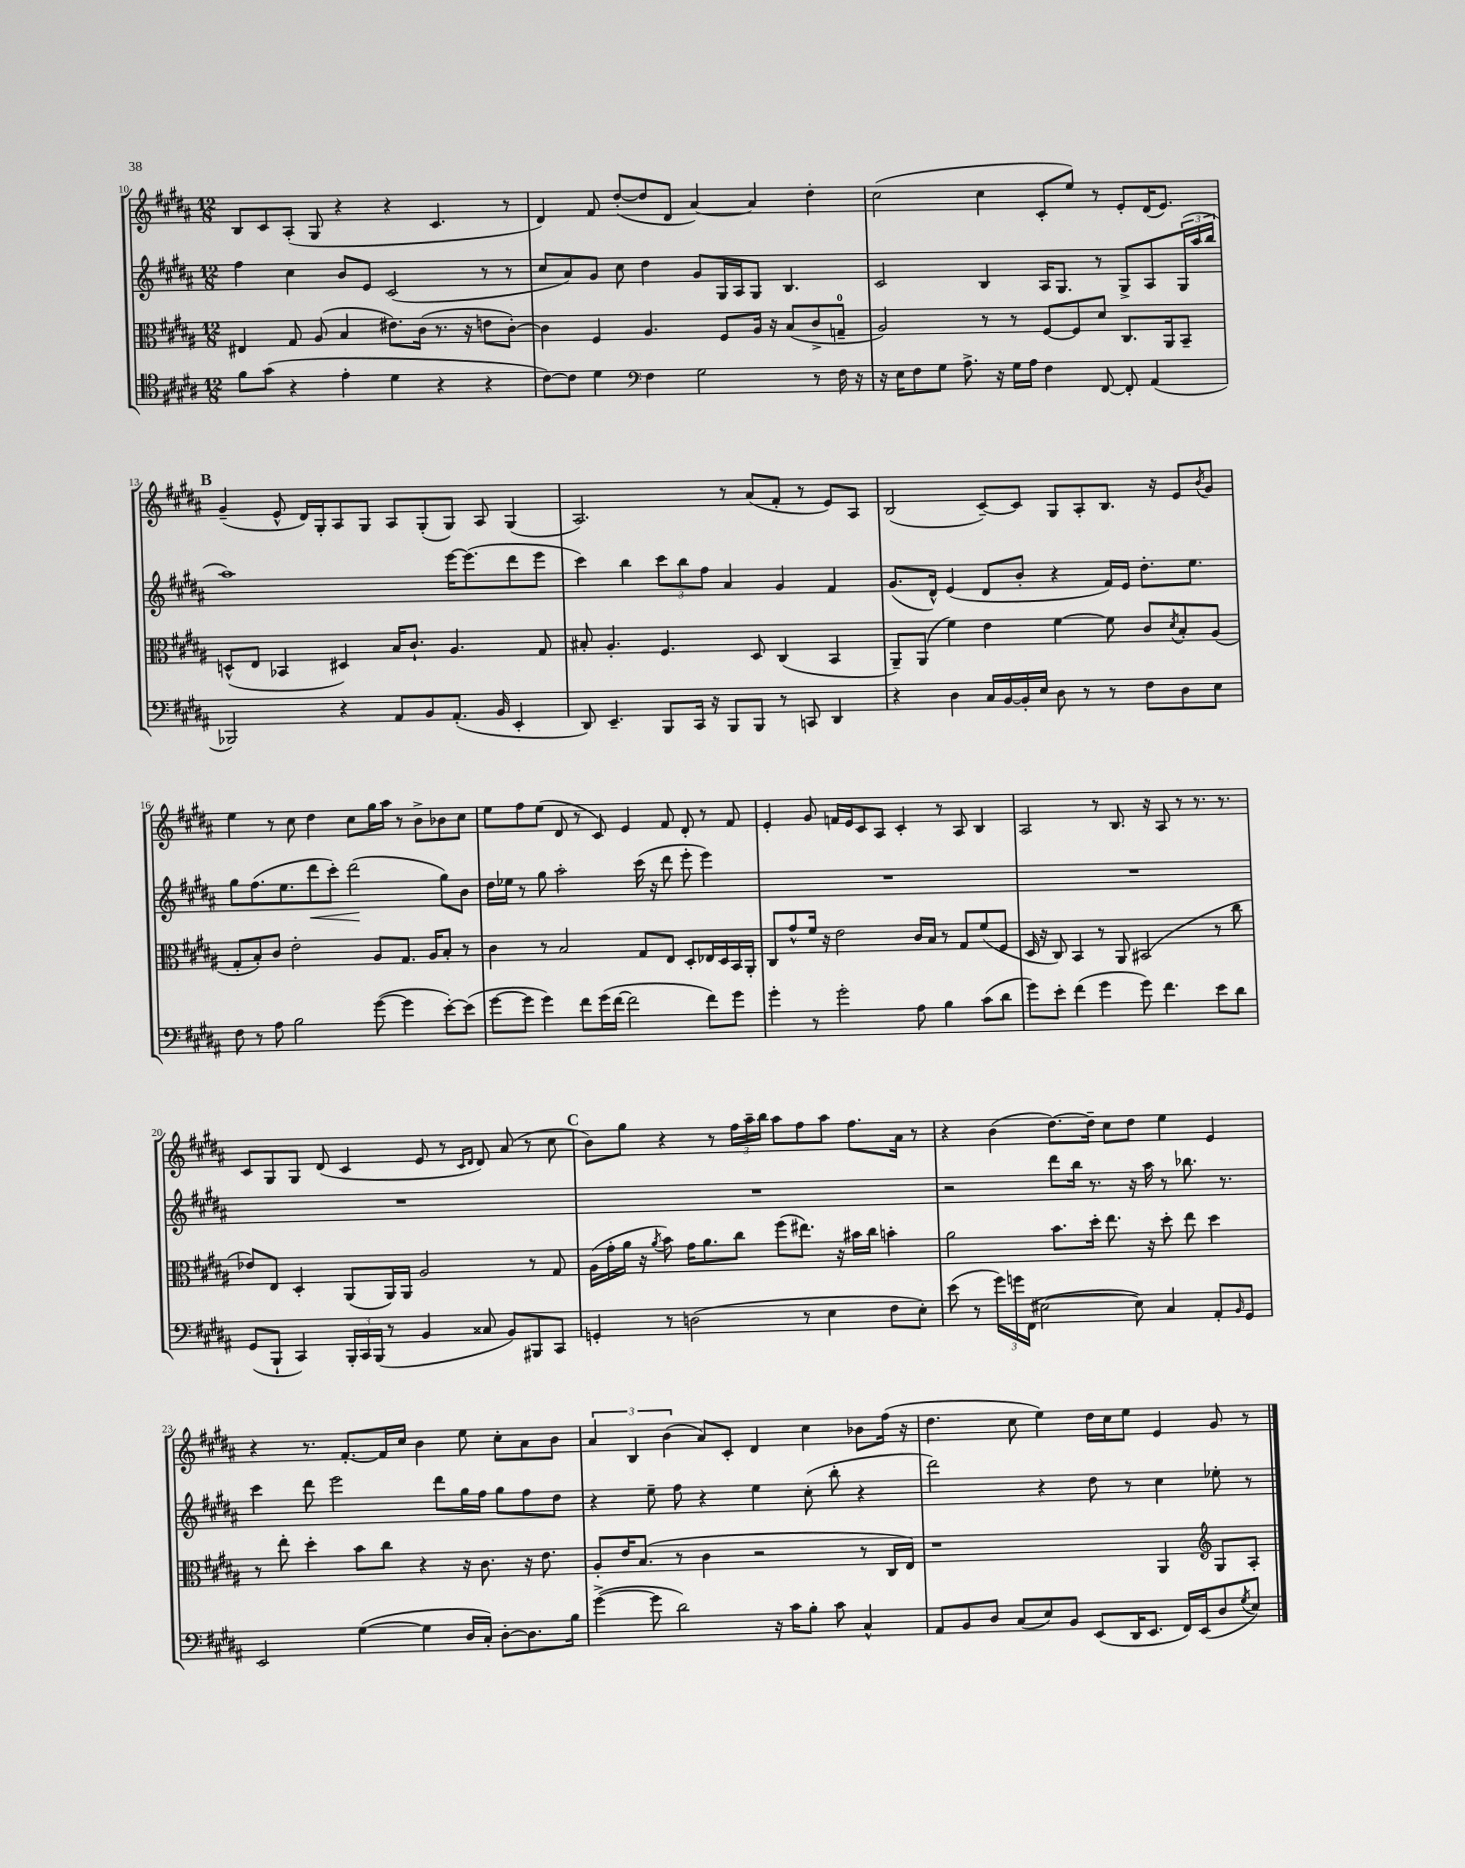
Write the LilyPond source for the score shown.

<<
\new StaffGroup <<
\new Staff = "s0" {
    \clef treble \key b \major \numericTimeSignature \time 12/8
    b8 cis'8 ais8-.( gis8 r4 r4 cis'4. r8 |
    dis'4) fis'8 dis''8~-.( dis''8 dis'8 ais'4~) ais'4 dis''4-. |
    cis''2( cis''4 cis'8-. e''8) r8 e'8-. dis'16( e'8.) |
    \mark \markup { \bold "B" } gis'4--( e'8-^ dis'16) gis16-. ais8 gis8 ais8 gis8-.( gis8) ais8 gis4( |
    ais2.) r8 ais'8( fis'8-. r8 e'8) ais8 |
    b2( cis'8~--) cis'8 gis8 ais8-. b8. r16 e'8 \acciaccatura { b'8 } gis'8 |
    e''4 r8 cis''8 dis''4 cis''8 gis''16 ais''16 r8 b'8-> bes'8 cis''8 |
    e''8 fis''8 e''8( dis'8 r8 cis'8) e'4 fis'8 dis'8-. r8 fis'8 |
    e'4-. gis'8 f'16 e'16 cis'8 ais8 cis'4-. r8 ais8 b4 |
    ais2 r8 b8. r16 ais8 r8 r8. r8. |
    cis'8 gis8 gis8 dis'8( cis'4 e'8 r8 \grace { cis'16 dis'16 } dis'8) ais'8( r8 cis''8 |
    \mark \markup { \bold "C" } b'8) gis''8 r4 r8 \tuplet 3/2 { fis''16 ais''16-- b''16 } ais''8 fis''8 ais''8 fis''8. ais'16 r8 |
    r4 b'4( dis''8.~) dis''16-- cis''8 dis''8 e''4 e'4 |
    r4 r8. fis'8.~-. fis'16 cis''16 b'4 e''8 cis''8-. ais'8 b'8 |
    \tuplet 3/2 { ais'4 b4 b'4( } ais'8) cis'8-. dis'4 cis''4 bes'8 fis''16( r16 |
    dis''4. cis''8 e''4) dis''16 cis''16 e''8 e'4 gis'8 r8 \bar "|." |
}
\new Staff = "s1" {
    \clef treble \key b \major \numericTimeSignature \time 12/8
    fis''4 cis''4 b'8 e'8 cis'2( r8 r8 |
    cis''8 ais'8) gis'8 cis''8 dis''4 gis'8 gis16 ais16 gis8 b4. |
    cis'2 b4 ais16 gis8. r8 gis8-> ais8 \tuplet 3/2 { gis16( ais''16 b''16 } |
    \mark \markup { \bold "B" } ais''1) e'''16~ e'''8.( dis'''8 e'''8 |
    cis'''4) b''4 \tuplet 3/2 { cis'''8 b''8 fis''8 } ais'4 gis'4 fis'4 |
    gis'8.( dis'16-^) e'4( dis'8 b'8-. r4 fis'16) e'16 dis''8.-. e''8. |
    gis''8 fis''8.( e''8. dis'''8\< cis'''8-.) dis'''2\!( gis''8) b'8 |
    dis''16 ees''16 r8 gis''8 ais''2-. cis'''16( r16 dis'''8 e'''8-. e'''4) |
    R1. |
    R1. |
    R1. |
    \mark \markup { \bold "C" } R1. |
    r2 dis'''8 b''16 r8. r16 ais''16 r8 bes''8. r8. |
    cis'''4 dis'''8 e'''2 dis'''8 gis''16 fis''16 gis''8 fis''8 dis''8 |
    r4 e''8-- fis''8 r4 e''4 cis''8-.( b''8-. r4 |
    dis'''2) r4 dis''8 r8 cis''4 ees''8-. r8 \bar "|." |
}
\new Staff = "s2" {
    \clef alto \key b \major \numericTimeSignature \time 12/8
    eis4 gis8 ais8( b4 eis'8.) cis'16( r8. r16 e'8 cis'8~-.) |
    cis'4 fis4 ais4. fis8 ais16 r16 b8( cis'8-> g8-0-- |
    ais2) r8 r8 fis8~ fis8 dis'8 cis8. ais,16 b,8-- |
    \mark \markup { \bold "B" } d8-^( e8 bes,4 dis4) b16 cis'8.-! ais4. gis8 |
    bis8-. ais4.-. fis4. dis8 cis4( b,4 |
    ais,8--) ais,8( fis'4) e'4 fis'4~ fis'8 cis'8 \acciaccatura { dis'8 } b8-. ais8( |
    gis8-. b8-.) cis'8 e'2-. ais8 gis8. ais16 b8-. r8 |
    cis'4 r8 b2 gis8 e8 dis8-. ees16 dis16 b,16 ais,16-. |
    cis8 gis'8-^ fis'16 r16 e'2 cis'16 b16 r8 gis8 fis'8( fis8 |
    dis16 r16 cis8) b,4 r8 ais,8 bis,2( r8 cis''8 |
    ees'8) e8 dis4-. ais,8( ais,16) ais,16 ais2 r8 gis8 |
    \mark \markup { \bold "C" } ais16( gis'16-. ais'16 r16 \acciaccatura { ais'8 } b'8) gis'16 ais'8. cis''8 fis''8( eis''8.) r16 bis'16 cis''16 b'4-. |
    ais'2 b'8. dis''16-. e''8. r16 dis''8-. e''8 dis''4 |
    r8 e''8-. dis''4-. b'8 cis''8 r4 r16 cis'8. r16 e'8. |
    ais8-. e'16 b8.( r8 cis'4 r2 r8 cis16 e16) |
    r1 ais,4 \clef treble gis8 ais8-. \bar "|." |
}
\new Staff = "s3" {
    \clef tenor \key b \major \numericTimeSignature \time 12/8
    fis'8 gis'8( r4 e'4-. dis'4 r4 r4 |
    cis'8~) cis'8 dis'4 \clef bass fis4 gis2 r8 fis16 r16 |
    r16 e16 fis8 gis8 ais8.-> r16 gis16 ais16 fis4 fis,8~ fis,8-. ais,4( |
    \mark \markup { \bold "B" } bes,,2) r4 ais,8 b,8 ais,8.-.( b,16 e,4-. |
    dis,8) e,4.-- b,,8 cis,16 r16 b,,8 b,,8 r8 c,8 dis,4 |
    r4 dis4 cis16 b,16~ b,16-. e16 dis8 r8 r8 fis8 dis8 e8 |
    fis8 r8 ais8 b2 gis'8~( gis'4 e'8~-.) e'8( |
    gis'8~ gis'8 gis'4) fis'8 gis'16( fis'16~ fis'2 fis'8) gis'8 |
    gis'4-. r8 gis'2-. ais8 b4 cis'8( dis'8 |
    gis'8) e'8-. fis'4( gis'4 gis'8) fis'4. e'8 dis'8 |
    gis,8( b,,8-! cis,4) \tuplet 3/2 { b,,16-. cis,16 b,,16( } r8 b,4 cisis8 b,8) bis,,8 cis,8 |
    \mark \markup { \bold "C" } g,4-. r8 d2( r8 e4 fis8 e8-.) |
    e'8( r8 \tuplet 3/2 { gis'16) g'16 fis,16( } eis2~ eis8) cis4 ais,8-. \grace { b,16 } gis,8 |
    e,2 gis4~( gis4 dis16 cis16-.) dis8~-. dis8. b16 |
    gis'4~->( gis'8 dis'2) r16 cis'16 b8-. cis'8 cis4-^ |
    ais,8 b,8 dis8 cis8( e8) b,8 e,8( dis,16 e,8. fis,16) e,16( dis8 \acciaccatura { gis8 } e8) \bar "|." |
}
>>
>>
\layout { \context { \Score currentBarNumber = #10 } }
